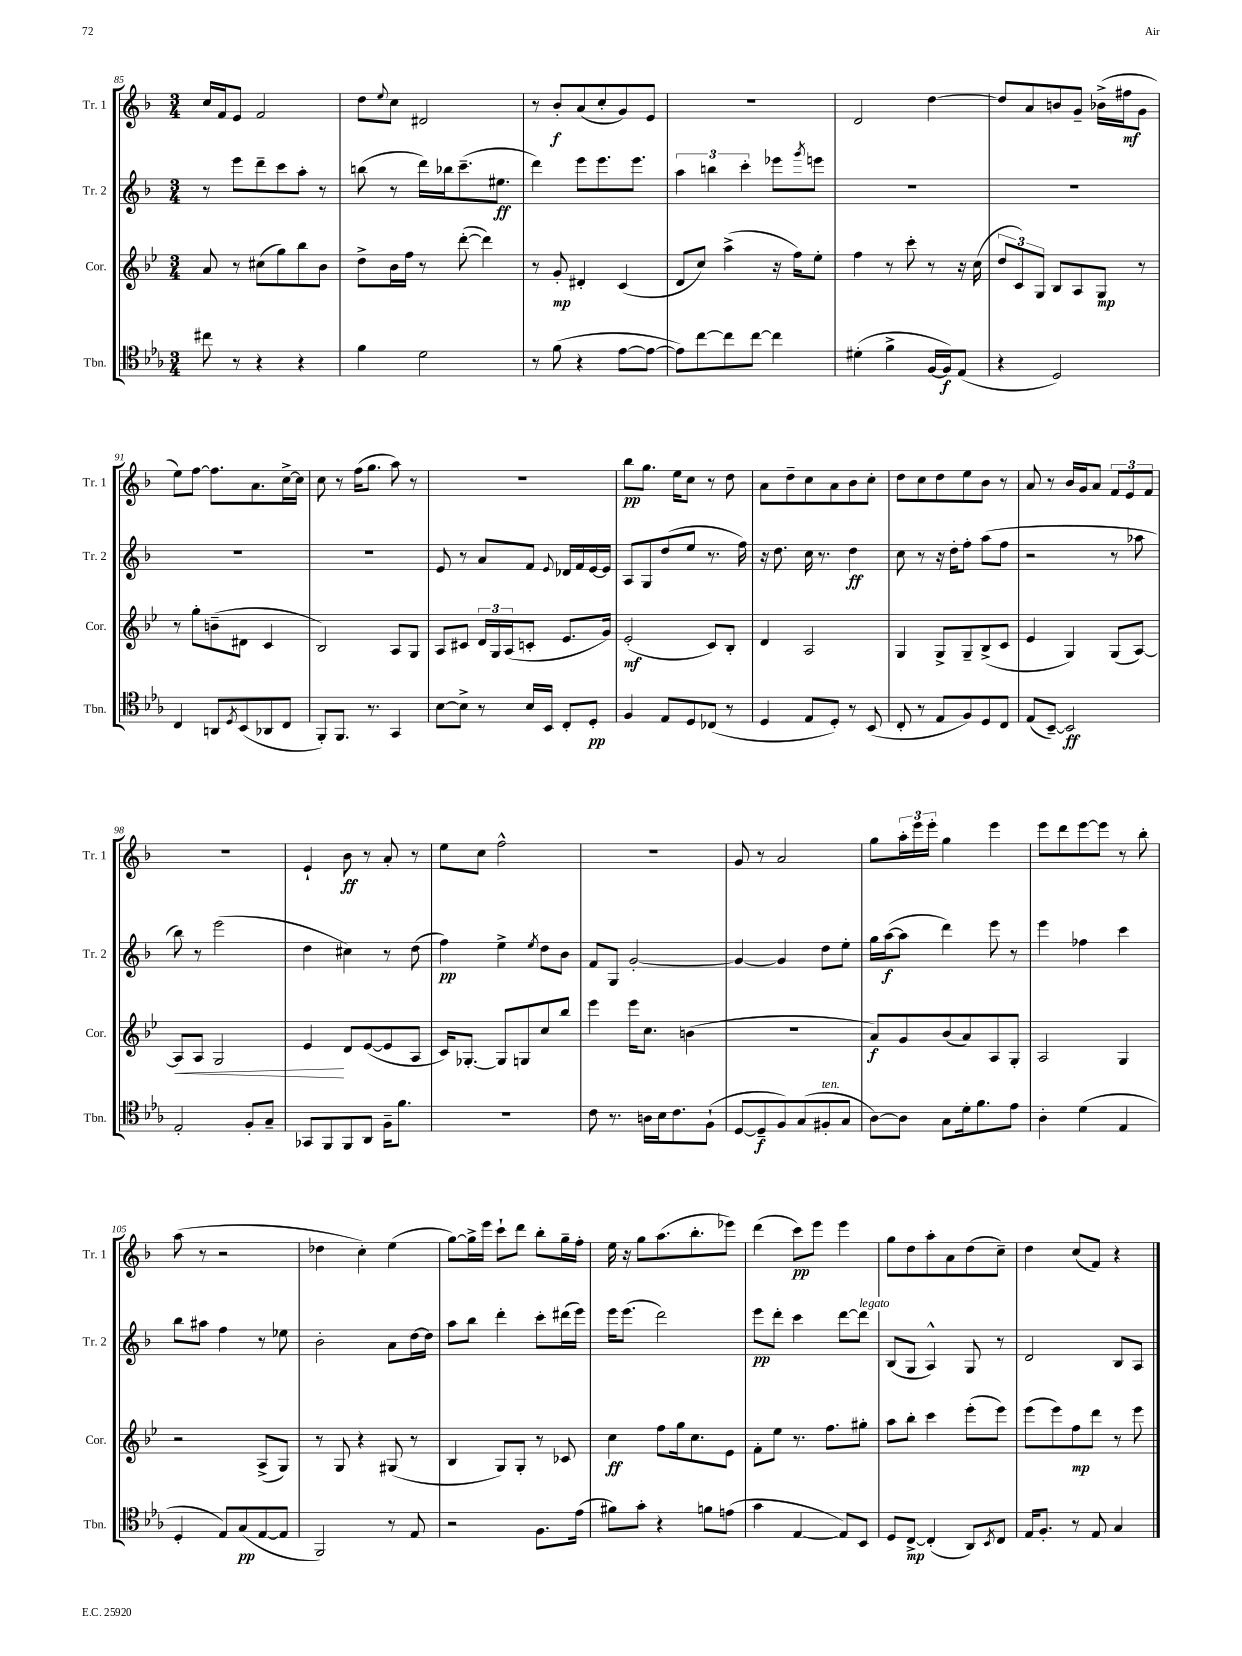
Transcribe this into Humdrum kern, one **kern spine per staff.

**kern	**dynam	**kern	**dynam	**kern	**dynam	**kern	**dynam
*part4	*part4	*part3	*part3	*part2	*part2	*part1	*part1
*staff4	*staff4	*staff3	*staff3	*staff2	*staff2	*staff1	*staff1
*I"Tbn.	*	*I"Cor.	*	*I"Tr. 2	*	*I"Tr. 1	*
*I'Tbn.	*	*I'Cor.	*	*I'Tr. 2	*	*I'Tr. 1	*
*clefC4	*	*clefG2	*	*clefG2	*	*clefG2	*
*k[b-e-a-]	*	*k[b-e-]	*	*k[b-]	*	*k[b-]	*
*M3/4	*	*M3/4	*	*M3/4	*	*M3/4	*
=85	=85	=85	=85	=85	=85	=85	=85
8cc#X\	.	8a/	.	8r	.	16cc/LL	.
.	.	.	.	.	.	16f/J	.
8r	.	8r	.	8eee\L	.	8e/J	.
4r	.	(8cc#X\L	.	8ddd~\	.	2f/	.
.	.	8gg\)	.	8ccc\	.	.	.
4r	.	8bb-\	.	8aa'\J	.	.	.
.	.	8b-\J	.	8r	.	.	.
=86	=86	=86	=86	=86	=86	=86	=86
4f\	.	8dd^\L	.	(8bbn\	.	8dd\L	.
.	.	.	.	.	.	8qqee/	.
.	.	16b-\L	.	8r	.	8cc\J	.
.	.	16ff\JJ	.	.	.	.	.
2d\	.	8r	.	16ddd\LL)	.	2d#X/	.
.	.	.	.	16bb-X\J	.	.	.
.	.	([8ddd'\	.	(8.ccc~\	.	.	.
.	.	4ddd\])	.	.	.	.	.
.	.	.	.	8.ee#X\J	ff	.	.
=87	=87	=87	=87	=87	=87	=87	=87
8r	.	8r	.	4ddd\)	.	8r	.
(8f\	.	8g'/	mp	.	.	8b-'/L	f
4r	.	4d#X'/	.	8eee\L	.	(8a/	.
.	.	.	.	8.eee\	.	8cc'/	.
[8e-\L	.	(4c/	.	.	.	8g/)	.
.	.	.	.	8.eee\J	.	.	.
8e-\J_	.	.	.	.	.	8e/J	.
=88	=88	=88	=88	=88	=88	=88	=88
8e-\L])	.	8d/L	.	6aa\	.	2.r	.
[8cc\	.	8cc/J)	.	.	.	.	.
.	.	.	.	6bbn\	.	.	.
8cc\]	.	(4aa^\	.	.	.	.	.
.	.	.	.	6ccc'\	.	.	.
[8cc\J	.	.	.	.	.	.	.
4cc\]	.	16r	.	8eee-X\L	.	.	.
.	.	16ff\KL)	.	.	.	.	.
.	.	.	.	8qggg/	.	.	.
.	.	8ee-'\J	.	8eeen\J	.	.	.
=89	=89	=89	=89	=89	=89	=89	=89
(4d#X'\	.	4ff\	.	2.r	.	2d/	.
4f^\	.	8r	.	.	.	.	.
.	.	8ccc'\	.	.	.	.	.
[16F/LL	.	8r	.	.	.	[4dd\	.
16F/J])	f	.	.	.	.	.	.
(8E-/J	.	16r	.	.	.	.	.
.	.	(16cc\	.	.	.	.	.
=90	=90	=90	=90	=90	=90	=90	=90
4r	.	12dd/L	.	2.r	.	8dd/L]	.
.	.	12c/)	.	.	.	.	.
.	.	.	.	.	.	8a/	.
.	.	12G/J	.	.	.	.	.
2D/)	.	8B-/L	.	.	.	8bn/	.
.	.	8A/	.	.	.	8g~/J	.
.	.	8G/J	mp	.	.	(16b-X^\LL	.
.	.	.	.	.	.	16ff#X\J	mf
.	.	8r	.	.	.	8g\J	.
!!LO:LB:g=z
=91	=91	=91	=91	=91	=91	=91	=91
4C/	.	8r	.	2.r	.	8ee\L)	.
.	.	8gg'\L	.	.	.	[8ff\J	.
8AAn/L	.	(8bn~\	.	.	.	8.ff\L]	.
8qD/	.	.	.	.	.	.	.
(8BB-/	.	8d#X\J	.	.	.	.	.
.	.	.	.	.	.	8.a\	.
8AA-X/	.	4c/	.	.	.	.	.
8C/J	.	.	.	.	.	[16cc^\L	.
.	.	.	.	.	.	16cc\JJ]	.
=92	=92	=92	=92	=92	=92	=92	=92
8FF'/L)	.	2B-/)	.	2.r	.	8cc\	.
8.FF/J	.	.	.	.	.	8r	.
.	.	.	.	.	.	(16ff\KL	.
8.r	.	.	.	.	.	8.gg\J	.
4GG/	.	8A/L	.	.	.	8aa\)	.
.	.	8G/J	.	.	.	8r	.
=93	=93	=93	=93	=93	=93	=93	=93
[8B-\L	.	8A/L	.	8e/	.	2.r	.
8B-^\J]	.	8c#X/J	.	8r	.	.	.
8r	.	24d/LL	.	8a/L	.	.	.
.	.	24G/	.	.	.	.	.
.	.	(24A/J	.	.	.	.	.
16B-/LL	.	8cn'/J	.	8f/J	.	.	.
16BB-/JJ	.	.	.	.	.	.	.
.	.	.	.	8qqe/	.	.	.
8C'/L	.	8.e-/L	.	16d-X/LL	.	.	.
.	.	.	.	16f/	.	.	.
8D'/J	pp	.	.	[16e/	.	.	.
.	.	16g/Jk)	.	16e/JJ]	.	.	.
=94	=94	=94	=94	=94	=94	=94	=94
4F/	.	(2e-'/	mf	8A/L	.	8bb-\L	pp
.	.	.	.	8G/	.	8.gg\J	.
8E-/L	.	.	.	(8dd/	.	.	.
.	.	.	.	.	.	16ee\KL	.
8D/	.	.	.	8ee/J	.	8cc\J	.
(8C-X/J	.	8c/L)	.	8.r	.	8r	.
8r	.	8B-'/J	.	.	.	8dd\	.
.	.	.	.	16ff\)	.	.	.
=95	=95	=95	=95	=95	=95	=95	=95
4D/	.	4d/	.	16r	.	8a\L	.
.	.	.	.	8.dd\	.	.	.
.	.	.	.	.	.	8dd~\	.
8E-/L	.	2A/	.	16cc\	.	8cc\	.
.	.	.	.	8.r	.	.	.
8D'/J)	.	.	.	.	.	8a\	.
8r	.	.	.	4dd\	ff	8b-\	.
(8BB-/	.	.	.	.	.	8cc'\J	.
=96	=96	=96	=96	=96	=96	=96	=96
8C'/	.	4G/	.	8cc\	.	8dd\L	.
8r	.	.	.	8r	.	8cc\	.
8E-/L	.	8G^/L	.	16r	.	8dd\	.
.	.	.	.	16dd'\KL	.	.	.
8F/)	.	8G~/	.	8ff'\J	.	8ee\	.
8D/	.	(8B-^/	.	(8aa\L	.	8b-\J	.
8C/J	.	8c/J	.	8ff\J	.	8r	.
=97	=97	=97	=97	=97	=97	=97	=97
(8E-/L	.	4e-/	.	2r	.	8a/	.
[8BB-~/J)	.	.	.	.	.	8r	.
2BB-/]	ff	4G/)	.	.	.	16b-/LL	.
.	.	.	.	.	.	16g/J	.
.	.	.	.	.	.	8a/J	.
.	.	(8G/L	.	8r	.	12f/L	.
.	.	.	.	.	.	12e/	.
.	.	[8A/J)	.	8aa-X\	.	.	.
.	.	.	.	.	.	12f/J	.
!!LO:LB:g=z
=98	=98	=98	=98	=98	=98	=98	=98
!	!	!	!LO:HP:b	!	!	!	!
2E-'/	.	8A/L]	<	8bb-\)	.	2.r	.
.	.	8A/J	.	8r	.	.	.
.	.	2G/	.	(2eee\	.	.	.
8F'/L	.	.	.	.	.	.	.
8G~/J	.	.	.	.	.	.	.
=99	=99	=99	=99	=99	=99	=99	=99
8GG-X/L	.	4e-/	.	4dd\	.	4e`/	.
8FF/	.	.	.	.	.	.	.
8FF/	.	8d/L	[	4cc#X\)	.	8b-\	ff
8AA-/J	.	([8e-/	.	.	.	8r	.
16F~\KL	.	8e-/]	.	8r	.	8a'/	.
8.f\J	.	.	.	.	.	.	.
.	.	8A/J	.	(8dd\	.	8r	.
=100	=100	=100	=100	=100	=100	=100	=100
2.r	.	16c/KL)	.	4ff\)	pp	8ee\L	.
.	.	[8.G-X'/J	.	.	.	.	.
.	.	.	.	.	.	8cc\J	.
.	.	8G-/L]	.	4ee^\	.	2ff^^\	.
.	.	8Gn/	.	.	.	.	.
.	.	.	.	8qee/	.	.	.
.	.	8cc/	.	8dd\L	.	.	.
.	.	8bb-/J	.	8b-\J	.	.	.
=101	=101	=101	=101	=101	=101	=101	=101
8c\	.	4eee-\	.	8f/L	.	2.r	.
8.r	.	.	.	8G/J	.	.	.
.	.	16eee-\KL	.	[2g'/	.	.	.
16An\LL	.	8.cc\J	.	.	.	.	.
16B-\J	.	.	.	.	.	.	.
8.c\	.	.	.	.	.	.	.
.	.	(4bn\	.	.	.	.	.
(8F`\J	.	.	.	.	.	.	.
=102	=102	=102	=102	=102	=102	=102	=102
[8D/L	.	2.r	.	4g/_	.	8g/	.
8D~/]	f	.	.	.	.	8r	.
8F/)	.	.	.	4g/]	.	2a/	.
(8G/	.	.	.	.	.	.	.
!LO:TX:a:i:t=ten.	!	!	!	!	!	!	!
8F#X'/	.	.	.	8dd\L	.	.	.
8G/J	.	.	.	8ee'\J	.	.	.
=103	=103	=103	=103	=103	=103	=103	=103
[8A-\L)	.	8a/L)	f	16gg\LL	.	8gg\L	.
.	.	.	.	([16aa\J	f	.	.
8A-\J]	.	8g/	.	8aa\J]	.	24aa'\L	.
.	.	.	.	.	.	24eee\	.
.	.	.	.	.	.	24eee'\JJ	.
8G\L	.	(8b-/	.	4ddd\)	.	4gg\	.
16d'\k	.	8a/)	.	.	.	.	.
8.f\	.	.	.	.	.	.	.
.	.	8A/	.	8eee\	.	4eee\	.
8e-\J	.	8G'/J	.	8r	.	.	.
=104	=104	=104	=104	=104	=104	=104	=104
4A-'\	.	2A/	.	4eee\	.	8eee\L	.
.	.	.	.	.	.	8ddd\	.
(4d\	.	.	.	4ff-X\	.	[8eee\	.
.	.	.	.	.	.	8eee\J]	.
4E-/	.	4G/	.	4ccc\	.	8r	.
.	.	.	.	.	.	8bb-'\	.
!!LO:LB:g=z
=105	=105	=105	=105	=105	=105	=105	=105
4D'/	.	2r	.	8bb-\L	.	(8aa\	.
.	.	.	.	8aa#X\J	.	8r	.
8E-/L)	.	.	.	4ff\	.	2r	.
(8G/	pp	.	.	.	.	.	.
[8E-/	.	(8A^/L	.	8r	.	.	.
8E-/J]	.	8G/J)	.	8ee-X\	.	.	.
=106	=106	=106	=106	=106	=106	=106	=106
2FF/)	.	8r	.	2b-'\	.	4dd-X\	.
.	.	8G/	.	.	.	.	.
.	.	4r	.	.	.	4cc'\)	.
8r	.	(8G#X/	.	8a\L	.	(4ee\	.
8E-/	.	8r	.	[16dd\L	.	.	.
.	.	.	.	16dd\JJ]	.	.	.
=107	=107	=107	=107	=107	=107	=107	=107
2r	.	4B-/	.	8aa\L	.	[8gg\L)	.
.	.	.	.	8bb-\J	.	16gg^\L]	.
.	.	.	.	.	.	16eee\JJ	.
.	.	8G/L)	.	4ddd'\	.	8ccc`\L	.
.	.	8G'/J	.	.	.	8ddd\J	.
8.F\L	.	8r	.	8ccc'\L	.	8bb-'\L	.
.	.	8c-X/	.	(16ddd#X\L	.	16gg~\L	.
(16e-\Jk	.	.	.	16eee\JJ)	.	16ff'\JJ	.
=108	=108	=108	=108	=108	=108	=108	=108
8f#X\L)	.	4cc\	ff	16eee\KL	.	16ee\	.
.	.	.	.	(8.eee\J	.	16r	.
8g'\J	.	.	.	.	.	8gg\L	.
4r	.	8ff\L	.	2ddd\)	.	(8.aa\	.
.	.	16gg\k	.	.	.	.	.
.	.	8.cc\	.	.	.	8.bb-'\	.
8fn\L	.	.	.	.	.	.	.
(8en\J	.	8e-\J	.	.	.	8eee-X\J)	.
=109	=109	=109	=109	=109	=109	=109	=109
4g\	.	8f'\L	.	8eee\L	pp	(4ddd\	.
.	.	8ee-\J	.	8ddd'\J	.	.	.
[4E-/	.	8.r	.	4ccc\	.	8ccc\L)	pp
.	.	.	.	.	.	8eee\J	.
.	.	8.ff\L	.	.	.	.	.
8E-/L])	.	.	.	[8ddd\L	.	4eee\	.
!	!	!	!	!LO:TX:a:i:t=legato	!	!	!
8BB-/J	.	8gg#X'\J	.	8ddd\J]	.	.	.
=110	=110	=110	=110	=110	=110	=110	=110
8D/L	.	8aa\L	.	(8B-/L	.	8gg\L	.
[8C^/J	mp	8bb-'\J	.	8G/J	.	8dd\	.
(4C'/]	.	4ccc\	.	4A^^/)	.	8aa'\	.
.	.	.	.	.	.	8a\	.
8AA-/L)	.	(8eee-'\L	.	8G/	.	(8dd\	.
8qBB-/	.	.	.	.	.	.	.
8C/J	.	8eee-\J)	.	8r	.	8cc~\J)	.
=111	=111	=111	=111	=111	=111	=111	=111
16E-/KL	.	(8eee-\L	.	2d/	.	4dd\	.
8.F'/J	.	.	.	.	.	.	.
.	.	8eee-\)	.	.	.	.	.
8r	.	8ff\	mp	.	.	(8cc/L	.
8E-/	.	8ddd\J	.	.	.	8f/J)	.
4G/	.	8r	.	8B-/L	.	4r	.
.	.	8eee-\	.	8A/J	.	.	.
==	==	==	==	==	==	==	==
*-	*-	*-	*-	*-	*-	*-	*-
